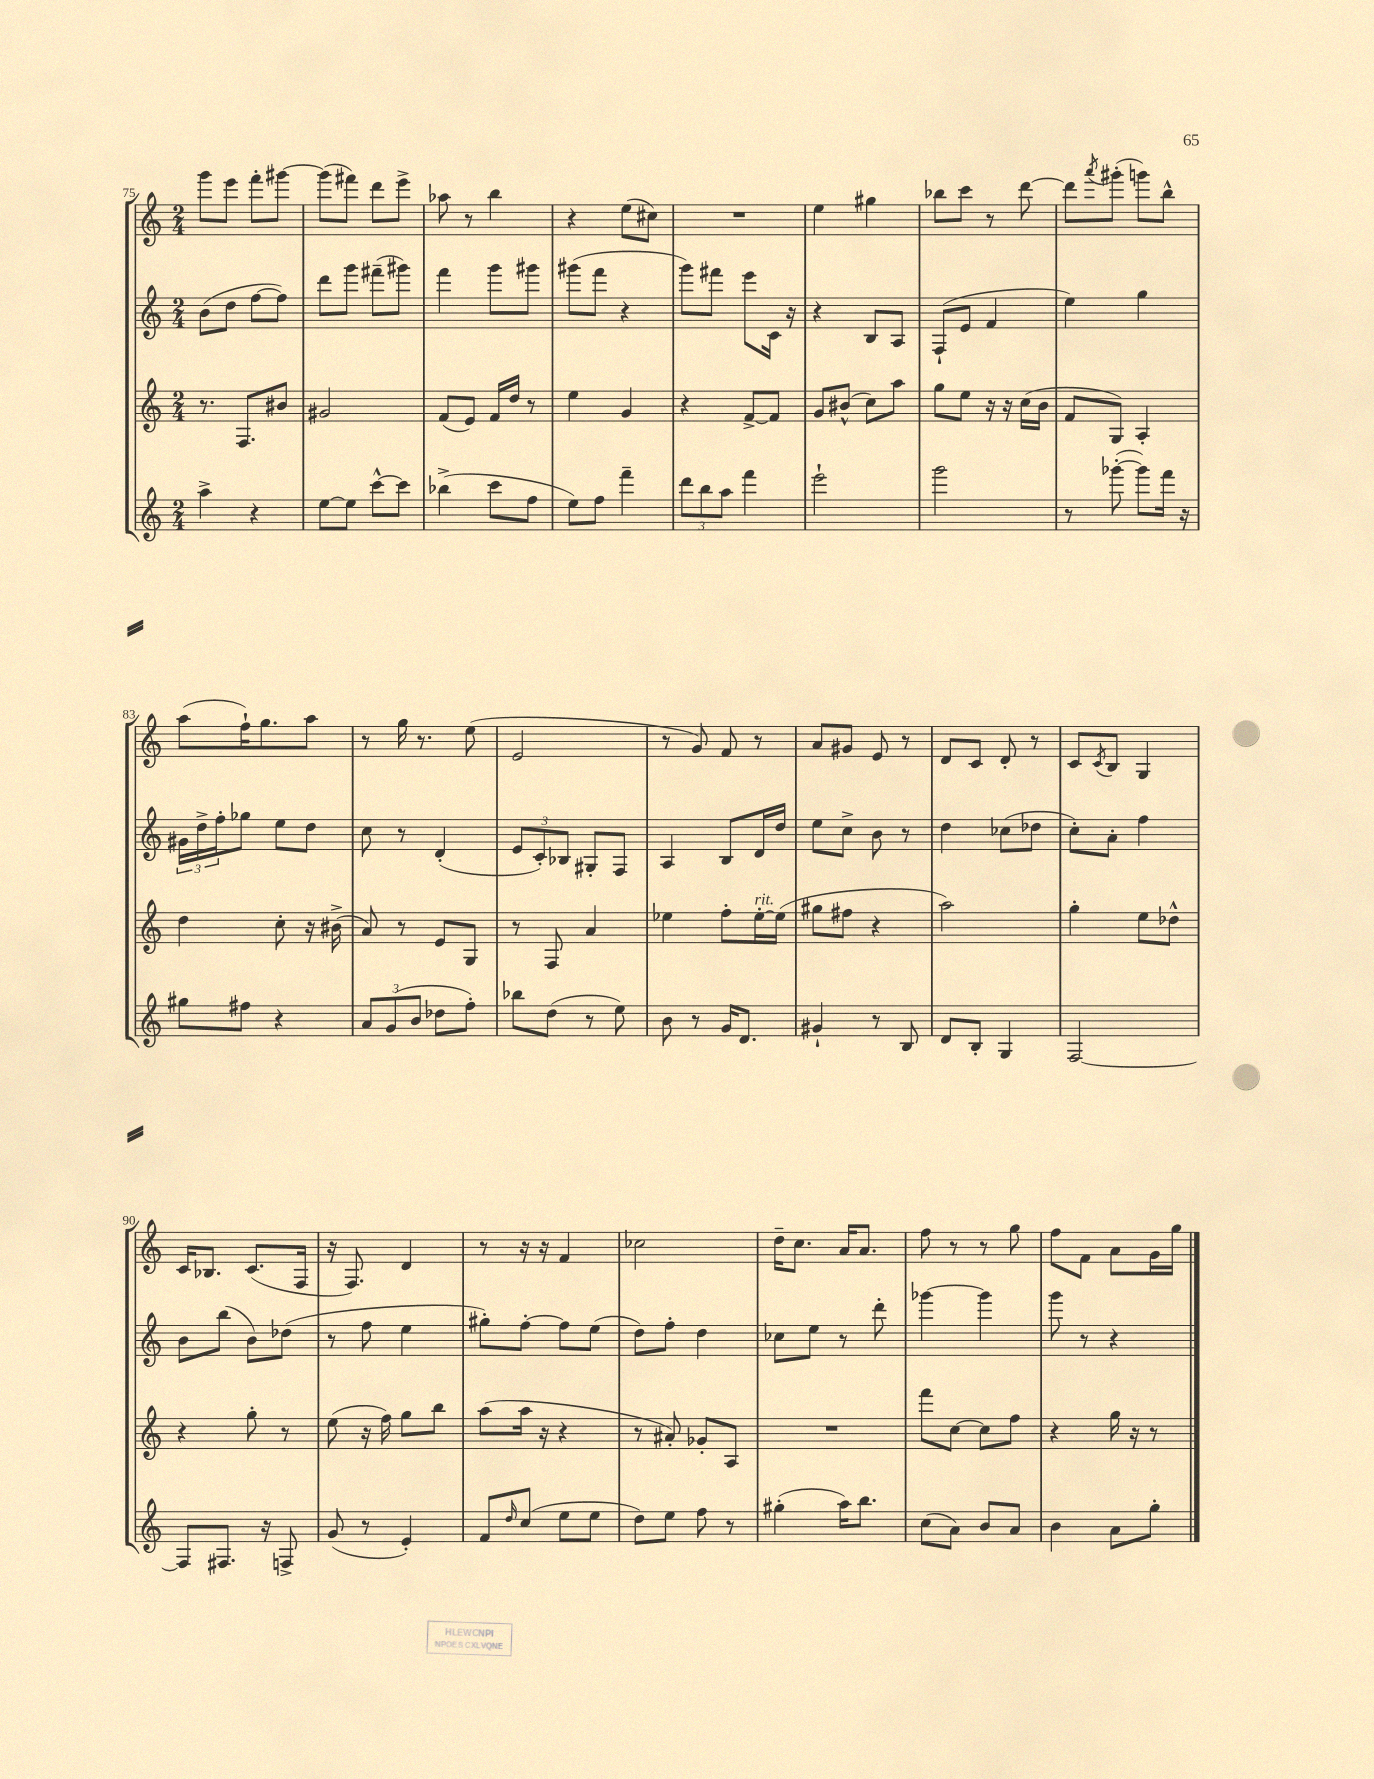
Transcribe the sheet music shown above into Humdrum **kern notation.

**kern	**kern	**kern	**kern
*staff4	*staff3	*staff2	*staff1
*clefG2	*clefG2	*clefG2	*clefG2
*k[]	*k[]	*k[]	*k[]
*M2/4	*M2/4	*M2/4	*M2/4
4aa^	8.r	(8b	8ggg
.	.	8dd	8eee
.	8.F	.	.
4r	.	[8ff	8fff'
.	8b#	8ff])	[8ggg#
=	=	=	=
[8ee	2g#	8ddd	(8ggg#]
8ee]	.	8ggg	8fff#)
[8ccc^^	.	(8fff#~	8ddd
8ccc]	.	8ggg#)	8eee^
=	=	=	=
(4bb-^	(8f	4fff	8aa-
.	8e)	.	8r
8ccc	16f	8ggg	4bb
.	16dd	.	.
8ff	8r	8ggg#	.
=	=	=	=
8ee)	4ee	(8ggg#	4r
8ff	.	8fff	.
4fff~	4g	4r	(8ee
.	.	.	8cc#)
=	=	=	=
12ddd	4r	8ggg)	2r
12bb	.	.	.
.	.	8fff#	.
12aa	.	.	.
4fff	[8f^	8eee	.
.	8f]	16c	.
.	.	16r	.
=	=	=	=
2eee`	8g	4r	4ee
.	(8b#^^	.	.
.	8cc)	8B	4gg#
.	8aa	8A	.
=	=	=	=
2ggg	8gg	(8F`	8bb-
.	8ee	8e	8ccc
.	16r	4f	8r
.	16r	.	.
.	(16cc	.	[8ddd
.	16b	.	.
=	=	=	=
8r	8f	4ee)	8ddd]
.	.	.	8qaaa
([8ggg-'	8G)	.	(8ggg#'
8ggg-])	4A'	4gg	8ggg)
16fff	.	.	8bb^^
16r	.	.	.
=	=	=	=
8gg#	4dd	24g#	(8aa
.	.	24dd^	.
.	.	24ff'	.
8ff#	.	8gg-	16ff`)
.	.	.	8.gg
4r	8cc'	8ee	.
.	16r	8dd	8aa
.	(16b#^	.	.
=	=	=	=
12a	8a)	8cc	8r
(12g	.	.	.
.	8r	8r	16gg
12b	.	.	.
.	.	.	8.r
8dd-	8e	(4d'	.
8ff')	8G	.	(8ee
=	=	=	=
8bb-	8r	12e	2e
.	.	12c')	.
(8dd	8F	.	.
.	.	12B-	.
8r	4a	8G#'	.
8ee)	.	8F	.
=	=	=	=
8b	4ee-	4A	8r
8r	.	.	8g)
16g	8ff'	8B	8f
8.d	.	.	.
.	[16ee-'	16d	8r
.	(16ee-]	16dd	.
=	=	=	=
4g#`	8gg#	8ee	8a
.	8ff#	8cc^	8g#
8r	4r	8b	8e
8B	.	8r	8r
=	=	=	=
8d	2aa)	4dd	8d
8B'	.	.	8c
4G	.	(8cc-	8d'
.	.	8dd-	8r
=	=	=	=
[2F	4gg'	8cc')	8c
.	.	.	8qc
.	.	8a'	8B
.	8ee	4ff	4G
.	8dd-^^	.	.
=	=	=	=
8F]	4r	8b	16c
.	.	.	8.B-
8.F#	.	(8bb	.
.	8gg'	8b)	(8.c
16r	.	.	.
8F^	8r	(8dd-	.
.	.	.	16F
=	=	=	=
(8g	(8ee	8r	16r
.	.	.	8.F)
8r	16r	8ff	.
.	16ff)	.	.
4e')	8gg	4ee	4d
.	8bb	.	.
=	=	=	=
8f	(8aa	8gg#')	8r
16qqdd	.	.	.
(8cc	16aa	[8ff'	16r
.	16r	.	16r
8ee	4r	8ff]	4f
8ee	.	(8ee	.
=	=	=	=
8dd)	8r	8dd)	2cc-
8ee	8a#')	8ff'	.
8ff	8g-'	4dd	.
8r	8A	.	.
=	=	=	=
(4gg#'	2r	8cc-	16dd~
.	.	.	8.cc
.	.	8ee	.
16aa)	.	8r	16a
8.bb	.	.	8.a
.	.	8ddd'	.
=	=	=	=
(8cc	8fff	[4ggg-	8ff
8a)	[8cc	.	8r
8b	8cc]	4ggg-]	8r
8a	8ff	.	8gg
=	=	=	=
4b	4r	8ggg	8ff
.	.	8r	8f
8a	16gg	4r	8a
.	16r	.	.
8gg'	8r	.	16g
.	.	.	16gg
==	==	==	==
*-	*-	*-	*-
